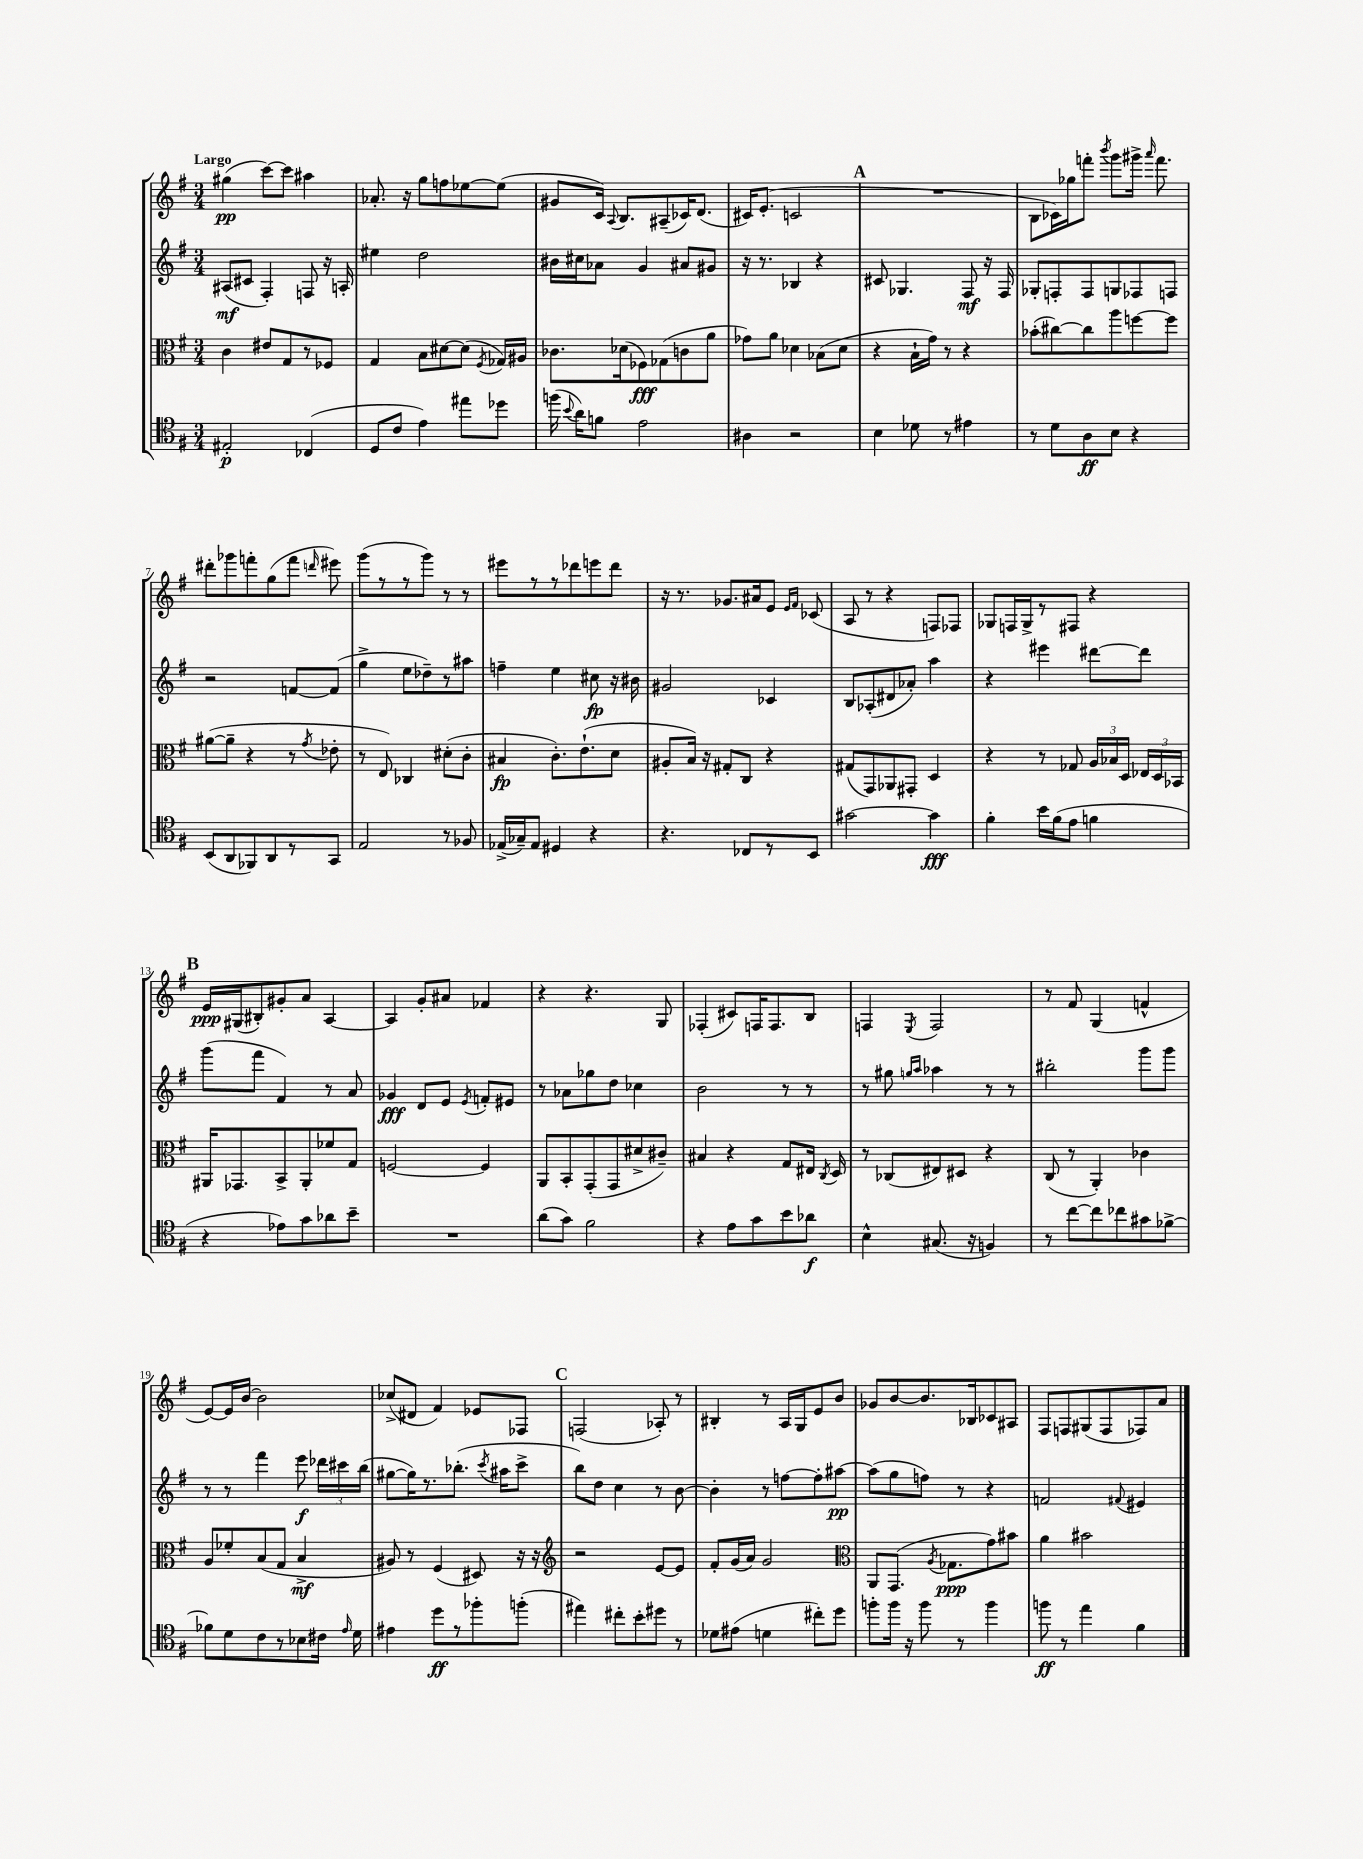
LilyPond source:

<<
\new StaffGroup <<
\new Staff = "s0" {
    \clef treble \key g \major \numericTimeSignature \time 3/4 \tempo "Largo"
    \autoBeamOff gis''4\pp( c'''8[~) c'''8] ais''4 |
    aes'8.-. r16 g''8[ f''8 ees''8~ ees''8]( |
    gis'8[ c'16]) \appoggiatura { a8 } b8.[ ais8--( ces'16) d'8.]( |
    cis'16[) e'8.]-.( c'2 |
    \mark \markup { \bold "A" } R2. |
    b8[ ces'16) ges''16 f'''8]-. \acciaccatura { b'''8 } g'''8[ gis'''16]-> \grace { a'''16 } f'''8. |
    dis'''8[-. ges'''8 f'''8-. g''8( f'''8] \grace { d'''16 } eis'''8) |
    g'''8[( r8 r8 g'''8]) r8 r8 |
    eis'''8[ r8 r8 des'''8 e'''8 des'''8] |
    r16 r8. ges'8.[ ais'16 e'8] \grace { e'16[ fis'16] } ces'8( |
    a8 r8 r4 f8[) fes8] |
    ges8[ f16 ges16-> r8 fis8] r4 |
    \mark \markup { \bold "B" } e'16[\ppp gis16( bis8-.) gis'8-. a'8] a4~ |
    a4 g'8[-. ais'8] fes'4 |
    r4 r4. g8 |
    fes4-.( cis'8[) f16 f8. b8] |
    f4 \acciaccatura { e8 } f2 |
    r8 fis'8 g4( f'4-^ |
    e'8[~) e'16 b'16]~ b'2 |
    ces''8[->( dis'8] fis'4) ees'8[ fes8] |
    \mark \markup { \bold "C" } f2( aes8-.) r8 |
    bis4-. r8 a16[ g16 e'8 b'8] |
    ges'8[ b'8~ b'8. bes16 ces'8 ais8] |
    fis8[ f8 gis8( f8 fes8) a'8] \bar "|." |
}
\new Staff = "s1" {
    \clef treble \key g \major \numericTimeSignature \time 3/4
    \autoBeamOff ais8[\mf( cis'8] fis4-.) f8 r16 a16-. |
    eis''4 d''2 |
    bis'16[ cis''16 aes'8] g'4 ais'8[ gis'8] |
    r16 r8. bes4 r4 |
    \mark \markup { \bold "A" } cis'8 ges4. fis8\mf r16 fis16 |
    ges8[-. f8-. f8 g8 fes8 f8] |
    r2 f'8[~ f'8]( |
    g''4-> e''8[ des''8--) r8 ais''8] |
    f''4-- e''4 cis''8\fp r16 bis'16 |
    gis'2 ces'4 |
    b8[ aes8-.( dis'8 aes'8]-.) a''4 |
    r4 eis'''4 dis'''8[~ dis'''8] |
    \mark \markup { \bold "B" } g'''8[( fis'''8] fis'4) r8 a'8 |
    ges'4\fff d'8[ e'8] \acciaccatura { e'8 } f'8[-. eis'8] |
    r8 aes'8[ ges''8 d''8] ces''4 |
    b'2 r8 r8 |
    r8 gis''8 \grace { g''16[ a''16] } aes''4 r8 r8 |
    bis''2-. g'''8[ g'''8] |
    r8 r8 fis'''4 e'''8\f \tuplet 3/2 { des'''16[ cis'''16 b''16]( } |
    gis''8[~ gis''16) r8. bes''8.]-.( \acciaccatura { c'''8 } ais''16[ c'''8]-> |
    \mark \markup { \bold "C" } b''8[) d''8] c''4 r8 b'8~ |
    b'4-. r8 f''8[~ f''8-. ais''8]~\pp |
    ais''8[( g''8 f''8]) r8 r4 |
    f'2 \appoggiatura { fis'8 } eis'4 \bar "|." |
}
\new Staff = "s2" {
    \clef alto \key g \major \numericTimeSignature \time 3/4
    \autoBeamOff c'4 eis'8[ g8 r8 fes8] |
    g4 b8[ dis'8~ dis'8]( \acciaccatura { fis8 } ges16[) ais16] |
    ces'8.[ des'16( fes8\fff) ges8( c'8 a'8] |
    ges'8[) a'8] des'4 bes8[( des'8] |
    \mark \markup { \bold "A" } r4 b16[-! g'16]) r8 r4 |
    bes'8[-.( cis''8~) cis''8 a''8 f''8~ f''8] |
    ais'8[~( ais'8]-- r4 r8 \acciaccatura { g'8 } ees'8-. |
    r8 e8) ces4 dis'8[-.( c'8]-. |
    bis4\fp c'8.[-.) e'8.-!( d'8] |
    ais8[-. b16]) r16 gis8[-. c8] r4 |
    gis8[( g,8) aes,8 gis,8]-. d4 |
    r4 r8 ges8 \tuplet 3/2 { a16[ bes16 d16] } \tuplet 3/2 { ees16[ d16 bes,16] } |
    \mark \markup { \bold "B" } ais,16[ ges,8. b,8-> ais,8-. fes'8 g8] |
    f2~ f4 |
    a,8[ b,8-. g,8-.( g,8 dis'8-> cis'8]--) |
    bis4 r4 g8[ eis16] \acciaccatura { c8 } d16 |
    r8 ces8[( eis8) dis8] r4 |
    c8( r8 a,4-.) ces'4 |
    a8[ fes'8-. b8( g8] b4->\mf |
    ais8) r8 fis4( dis8) r16 r16 |
    \mark \markup { \bold "C" } \clef treble r2 e'8[~ e'8] |
    fis'8[-. g'16( a'16]) g'2 |
    \clef alto a,8[ g,8.]( \acciaccatura { a8 } ges8.[\ppp g'8) bis'8] |
    a'4 bis'2 \bar "|." |
}
\new Staff = "s3" {
    \clef tenor \key g \major \numericTimeSignature \time 3/4
    \autoBeamOff eis2-.\p ces4( |
    d8[ c'8] e'4) eis''8[ des''8] |
    f''16( \appoggiatura { b'8 } a'16[) f'8] e'2 |
    ais4 r2 |
    \mark \markup { \bold "A" } b4 des'8 r8 eis'4 |
    r8 d'8[ a8\ff b8] r4 |
    b,8[( a,8 fes,8) a,8 r8 g,8] |
    e2 r8 fes8 |
    ees16[->( ges16--) ees8] dis4 r4 |
    r4. ces8[ r8 b,8] |
    gis'2~ gis'4\fff |
    fis'4-. b'16[ fis'16( e'8] f'4 |
    \mark \markup { \bold "B" } r4 ees'8[) g'8 aes'8 b'8]-- |
    R2. |
    a'8[( g'8]) fis'2 |
    r4 e'8[ g'8 b'8 aes'8]\f |
    b4-^ gis8.( r16 f4) |
    r8 c''8[~ c''8 ces''8 gis'8 fes'8]~-> |
    fes'8[ d'8 c'8 r8 bes8 cis'16] \grace { e'16 } d'16 |
    eis'4 d''8[\ff r8 fes''8-. f''8]-.( |
    \mark \markup { \bold "C" } eis''4) cis''8[-. b'8-. dis''8] r8 |
    des'8[ eis'8]( d'4 cis''8[-.) d''8] |
    f''8[-. f''16] r16 f''8 r8 f''4 |
    f''8\ff r8 e''4 fis'4 \bar "|." |
}
>>
>>
